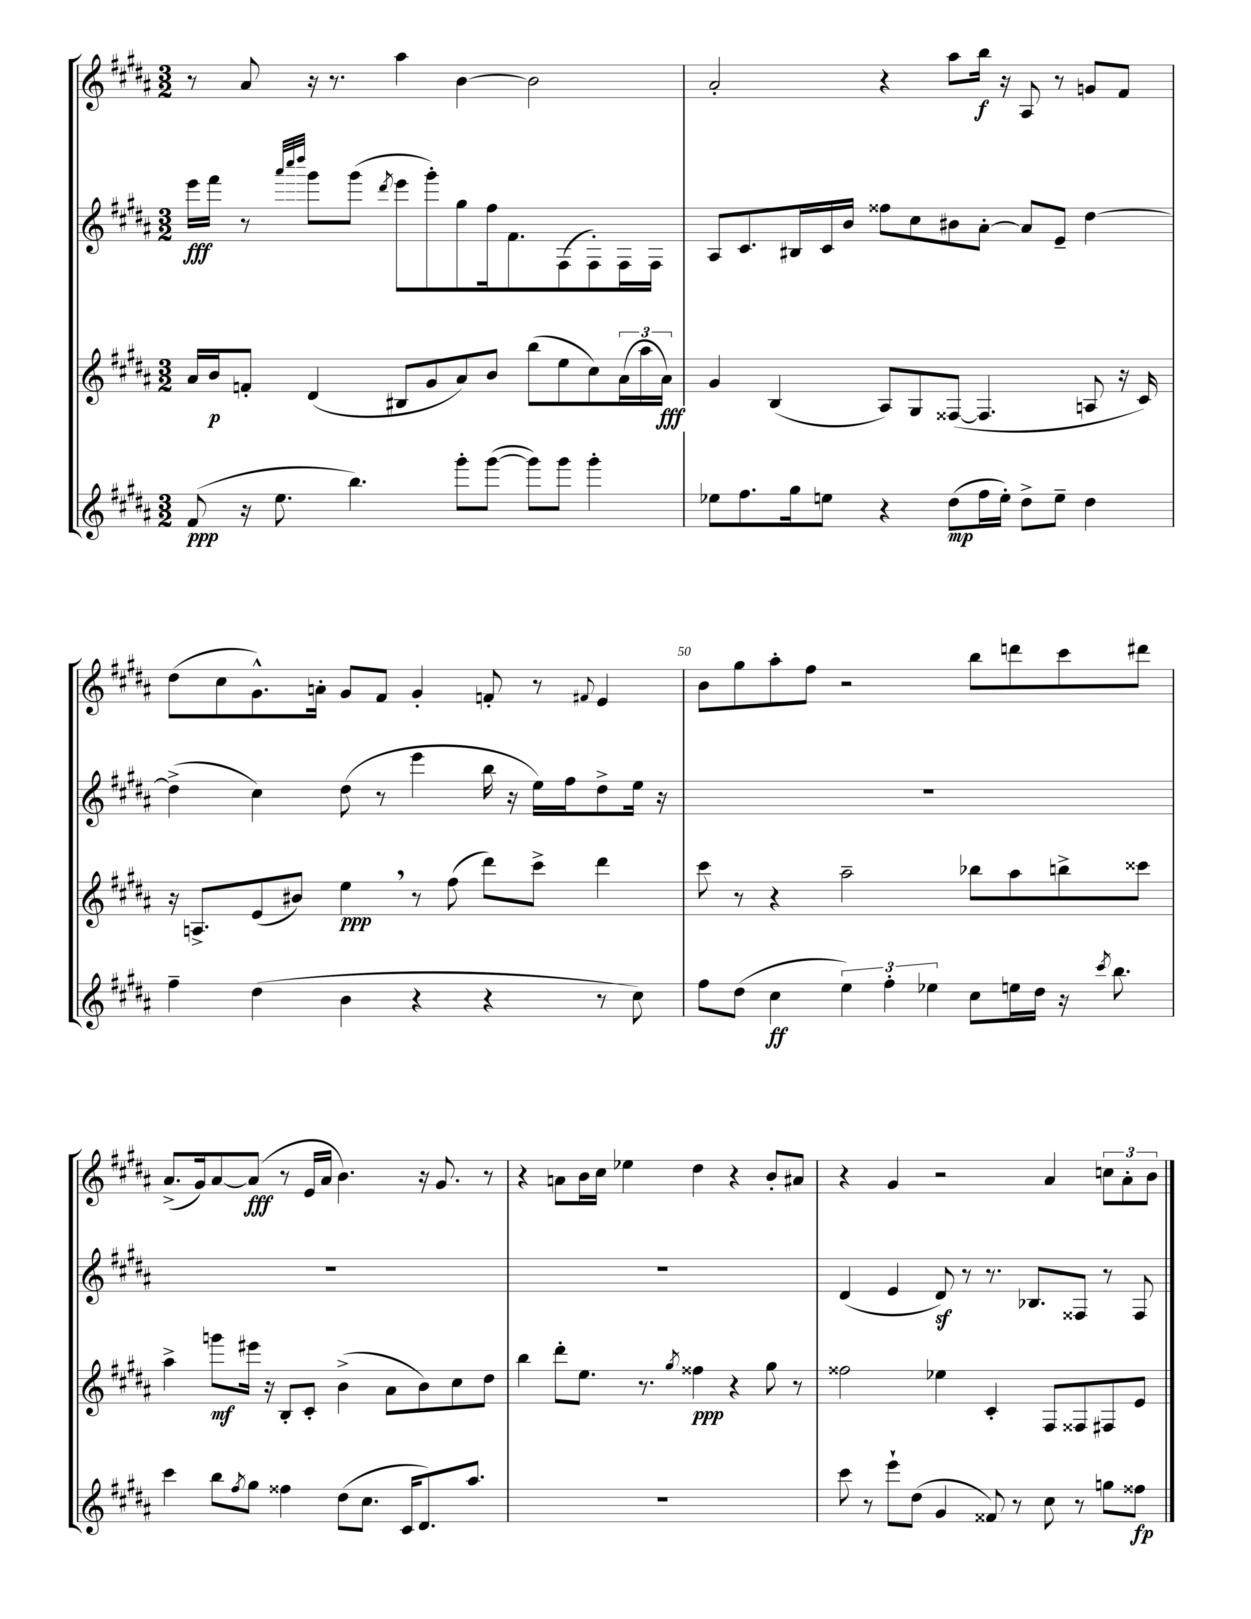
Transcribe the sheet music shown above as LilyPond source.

<<
\new StaffGroup <<
\new Staff = "s0" {
    \clef treble \key b \major \numericTimeSignature \time 3/2
    r8 ais'8 r16 r8. ais''4 b'4~ b'2 |
    ais'2-. r4 ais''8 b''16\f r16 ais8 r8 g'8 fis'8 |
    dis''8( cis''8 gis'8.-^) a'16-. gis'8 fis'8 gis'4-. f'8-. r8 \appoggiatura { fis'8 } e'4 |
    b'8 gis''8 ais''8-. fis''8 r2 b''8 d'''8 cis'''8 dis'''8 |
    ais'8.->( gis'16) ais'8~ ais'8\fff( r8 e'16 ais'16 b'4.) r16 gis'8. r8 |
    r4 a'8 b'16 cis''16 ees''4 dis''4 r4 b'8-. ais'8 |
    r4 gis'4 r2 ais'4 \tuplet 3/2 { c''8 ais'8-. b'8 } \bar "|." |
}
\new Staff = "s1" {
    \clef treble \key b \major \numericTimeSignature \time 3/2
    e'''16\fff fis'''16 r8 \grace { ais'''32 cis''''32 dis''''32 } gis'''8 gis'''8( \acciaccatura { dis'''8 } e'''8 gis'''8-.) gis''8 fis''16 fis'8. fis8( fis8-.) fis16 fis16 |
    ais8 cis'8. bis16 cis'16 b'16 fisis''8 cis''8 bis'8 ais'8~-. ais'8 e'8-- dis''4~ |
    dis''4->( cis''4) dis''8( r8 e'''4 b''16 r16 e''16) fis''16 dis''8-> e''16 r16 |
    R1. |
    R1. |
    R1. |
    dis'4( e'4 dis'8\sf) r8 r8. bes8. fisis8 r8 fisis8 \bar "|." |
}
\new Staff = "s2" {
    \clef treble \key b \major \numericTimeSignature \time 3/2
    ais'16 b'16\p f'8-. dis'4( bis8 gis'8 ais'8) b'8 b''8( e''8 cis''8) \tuplet 3/2 { ais'16( ais''16 ais'16\fff) } |
    gis'4 b4( ais8) gis8 fisis8~( fisis4. a8 r16 cis'16) |
    r16 a8.-> e'8( bis'8) e''4\ppp \breathe r8 fis''8( dis'''8) cis'''8-> dis'''4 |
    cis'''8 r8 r4 ais''2-- bes''8 ais''8 b''8-> cisis'''8 |
    ais''4-> g'''8\mf eis'''16 r16 b8-. cis'8-. b'4->( ais'8 b'8) cis''8 dis''8 |
    b''4 dis'''8-. e''8. r8. \acciaccatura { gis''8 } fisis''4\ppp r4 gis''8 r8 |
    fisis''2 ees''4 cis'4-. fis8 fisis8 fis8 e'8 \bar "|." |
}
\new Staff = "s3" {
    \clef treble \key b \major \numericTimeSignature \time 3/2
    fis'8\ppp( r16 e''8. b''4.) gis'''8-. gis'''8~( gis'''8) gis'''8 gis'''4-. |
    ees''8 fis''8. gis''16 e''8 r4 dis''8\mp( fis''16 e''16-.) dis''8-> e''8-- dis''4 |
    fis''4-- dis''4( b'4 r4 r4 r8 cis''8) |
    fis''8 dis''8( cis''4\ff \tuplet 3/2 { e''4) fis''4-. ees''4 } cis''8 e''16 dis''16 r16 \acciaccatura { cis'''8 } b''8. |
    cis'''4 b''8 \acciaccatura { fis''8 } gis''8 fisis''4 dis''8( cis''8. cis'16 dis'8.) ais''8. |
    R1. |
    cis'''8 r8 e'''8-! dis''8( gis'4 fisis'8) r8 cis''8 r8 g''8 fisis''8\fp \bar "|." |
}
>>
>>
\layout { \context { \Score currentBarNumber = #47 \override BarNumber.break-visibility = ##(#f #t #t) barNumberVisibility = #(every-nth-bar-number-visible 5) } }
